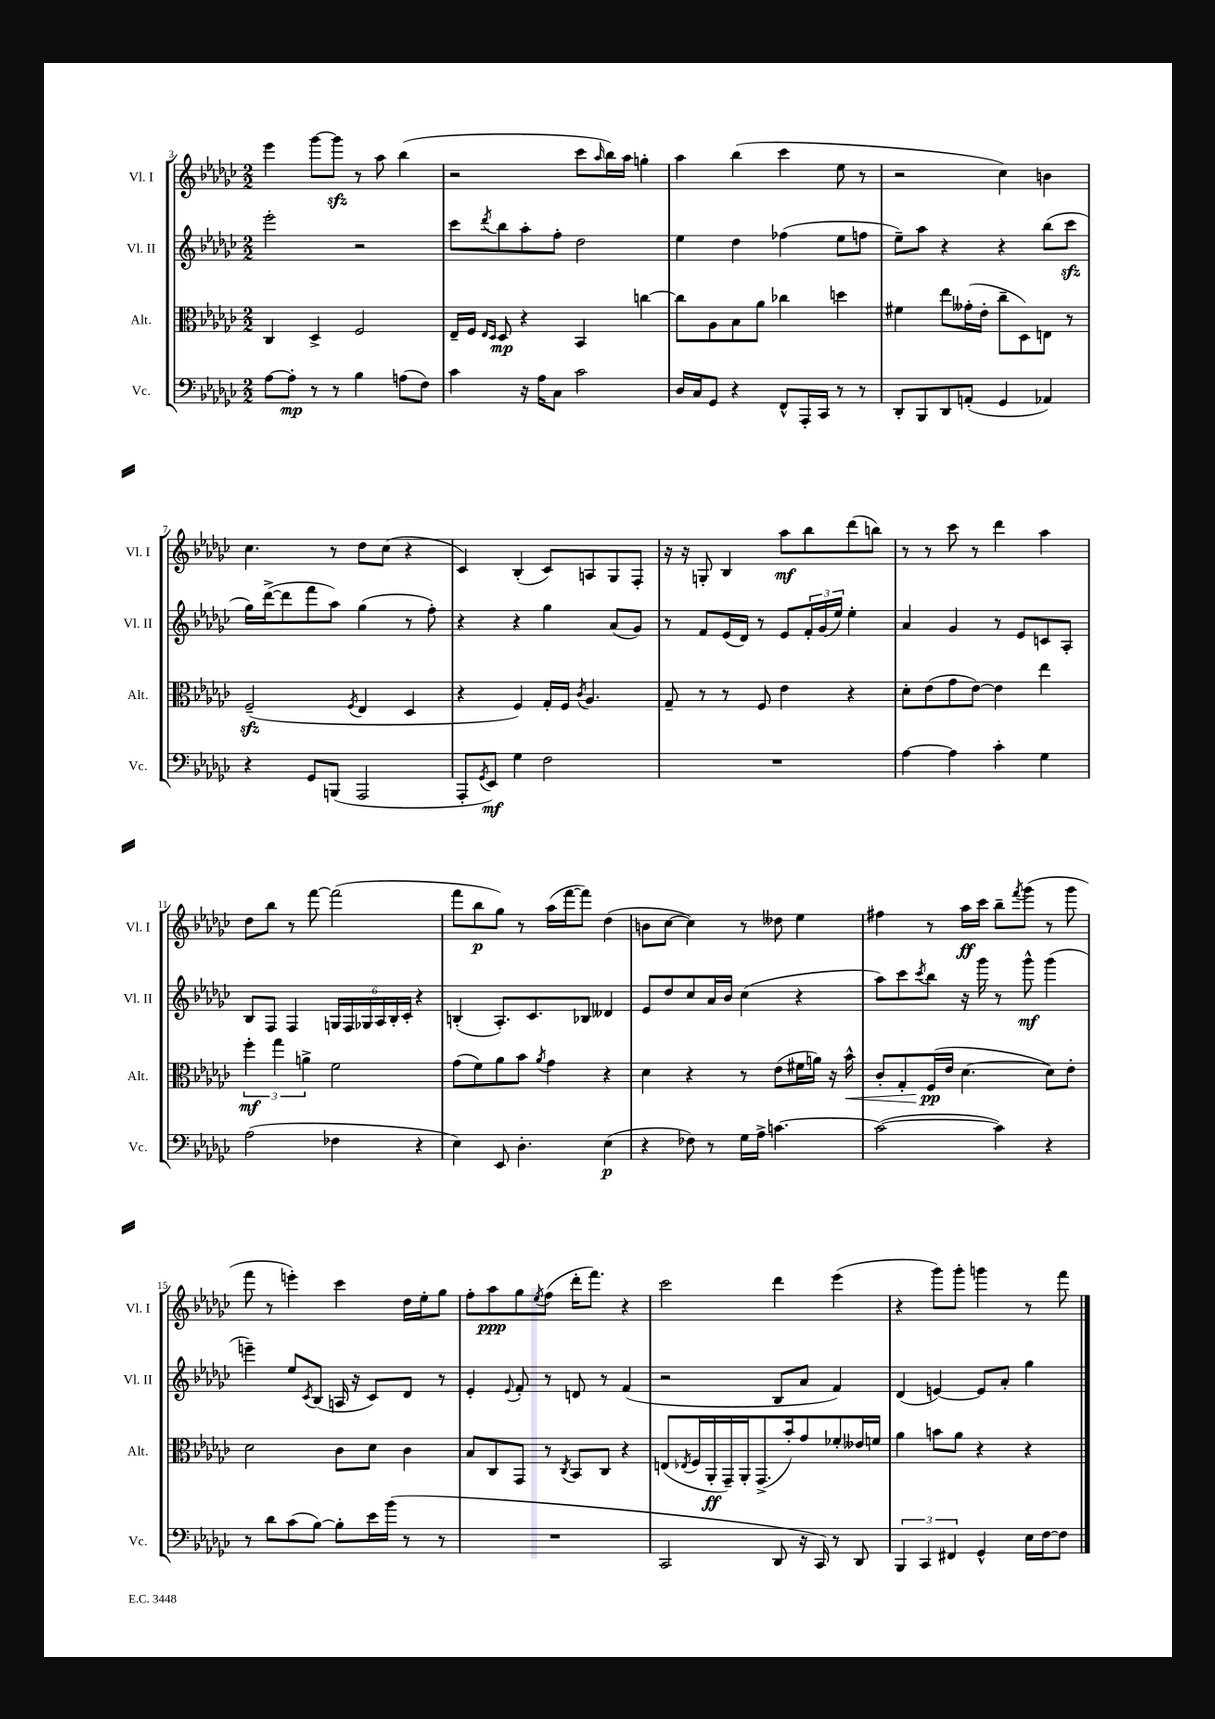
<<
\new StaffGroup <<
\new Staff = "s0" \with { instrumentName = "Vl. I" shortInstrumentName = "Vl. I" } {
    \clef treble \key ges \major \numericTimeSignature \time 2/2
    ees'''4 ges'''8~ ges'''8\sfz r8 aes''8 bes''4( |
    r2 ces'''8 \grace { aes''16 } bes''16) aes''16 g''4-. |
    aes''4 bes''4( ces'''4 ees''8 r8 |
    r2 ces''4) b'4 |
    ces''4. r8 des''8 ces''8( r4 |
    ces'4) bes4-.( ces'8) a8 ges8 f8-. |
    r16 r16 g8-. bes4 aes''8\mf bes''8 des'''8( b''8) |
    r8 r8 ces'''8 r8 des'''4 aes''4 |
    des''8 bes''8 r8 f'''8~ f'''2( |
    f'''8 bes''8\p ges''8) r8 aes''16( f'''16~ f'''8) des''4( |
    b'8 ces''8~ ces''4) r8 deses''8 ees''4 |
    fis''4 r8 aes''16\ff ces'''16 bes''8-- \acciaccatura { f'''8 } ges'''8( r8 ges'''8 |
    f'''8 r8 e'''4-.) ces'''4 des''16 ees''16-. ges''8 |
    f''8-. aes''8\ppp ges''8 \acciaccatura { ees''8 } f''8( des'''16-. f'''8.) r4 |
    ces'''2 des'''4 ees'''4( |
    r4 ges'''8) ges'''8-. g'''4 r8 f'''8 \bar "|." |
}
\new Staff = "s1" \with { instrumentName = "Vl. II" shortInstrumentName = "Vl. II" } {
    \clef treble \key ges \major \numericTimeSignature \time 2/2
    ees'''2-. r2 |
    ces'''8 \acciaccatura { des'''8 } bes''8 aes''8-. f''8-. des''2 |
    ees''4 des''4 fes''4( ees''8 f''8 |
    ees''8--) aes''8 r4 r4 bes''8( ces'''8\sfz |
    ges''16) des'''16~->( des'''8 f'''8 aes''8) ges''4( r8 f''8-.) |
    r4 r4 ges''4 aes'8( ges'8) |
    r8 f'8 ees'16( des'16) r8 ees'8 \tuplet 3/2 { f'16-. ges'16( ees''16) } ees''4-. |
    aes'4 ges'4 r8 ees'8 c'8 aes8-. |
    bes8 f8 f4 \tuplet 6/4 { g16 f16 ges16 aes16 bes16-. ces'16-. } r4 |
    b4-.( aes8.-.) ces'8. bes8 deses'4 |
    ees'8 des''8 ces''8 aes'16 bes'16 ces''4( r4 |
    aes''8) ces'''8 \acciaccatura { ces'''8 } bes''8 r16 ges'''16 r8 ges'''8-^\mf ges'''4( |
    e'''4--) ees''8 \acciaccatura { ces'8 } bes8( a16 r16 ces'8) des'8 r8 |
    ees'4-. \appoggiatura { ees'8 } f'8-. r8 d'8 r8 f'4( |
    r2 bes8 aes'8 f'4) |
    des'4( e'4~) e'8 aes'8-. ges''4 \bar "|." |
}
\new Staff = "s2" \with { instrumentName = "Alt." shortInstrumentName = "Alt." } {
    \clef alto \key ges \major \numericTimeSignature \time 2/2
    ces4 des4-> f2 |
    ees16-- f16 \grace { ees16 des16 } des8\mp r4 bes,4 c''4~ |
    c''8 aes8 bes8 aes'8 ces''4 d''4 |
    fis'4 ees''8 geses'16-.( ees'16-. ces''8-- des8) e8 r8 |
    f2--\sfz( \acciaccatura { f8 } ees4 des4 |
    r4 f4) ges16-. f16 \acciaccatura { ces'8 } aes4. |
    ges8-- r8 r8 f8 ees'4 r4 |
    des'8-. ees'8( ges'8 ees'8~) ees'4 ees''4 |
    \tuplet 3/2 { f''4-.\mf ges''4 a'4-> } f'2 |
    ges'8( f'8) aes'8 bes'8 \acciaccatura { aes'8 } ges'4 r4 |
    des'4 r4 r8 ees'8( fis'16 a'16) r16 bes'16-^\< |
    ces'8-. ges8-. f16\pp\!( ees'16 des'4.~ des'8) ees'8-. |
    des'2 ces'8 des'8 ces'4 |
    bes8 ces8 ges,8 r8 \acciaccatura { ces8 } bes,8 ces8 r4 |
    e8( \acciaccatura { ees8 } f16 aes,16-.\ff ges,16--) aes,16-. ges,8.->( bes'16-.) ges'8 fes'8-. eeses'16 f'16 |
    aes'4 b'8 aes'8 r4 r4 \bar "|." |
}
\new Staff = "s3" \with { instrumentName = "Vc." shortInstrumentName = "Vc." } {
    \clef bass \key ges \major \numericTimeSignature \time 2/2
    aes8~ aes8-.\mp r8 r8 bes4 a8( f8) |
    ces'4 r16 aes16 ces8 ces'2 |
    des16 ces16 ges,8 r4 f,8-^ aes,,16-. ces,16 r8 r8 |
    des,8-. bes,,8 des,8 a,8-.( ges,4 aes,4) |
    r4 ges,8 b,,8( aes,,2 |
    aes,,8-. \acciaccatura { ges,8 } ees,8\mf) ges4 f2 |
    R1 |
    aes4~ aes4 ces'4-. ges4 |
    aes2( fes4 r4 |
    ees4) ees,8 des4.-. ees4\p( |
    r4 fes8) r8 ges16 aes16-> c'4.~ |
    c'2~( c'4) r4 |
    r8 des'8 ces'8( bes8~) bes8-. ees'16 bes'16( r8 r8 |
    R1 |
    ces,2 des,8 r16 ces,16) r8 des,8 |
    \tuplet 3/2 { bes,,4 ces,4 fis,4 } ges,4-^ ees16 f16~ f8 \bar "|." |
}
>>
>>
\layout { \context { \Score currentBarNumber = #3 } }
